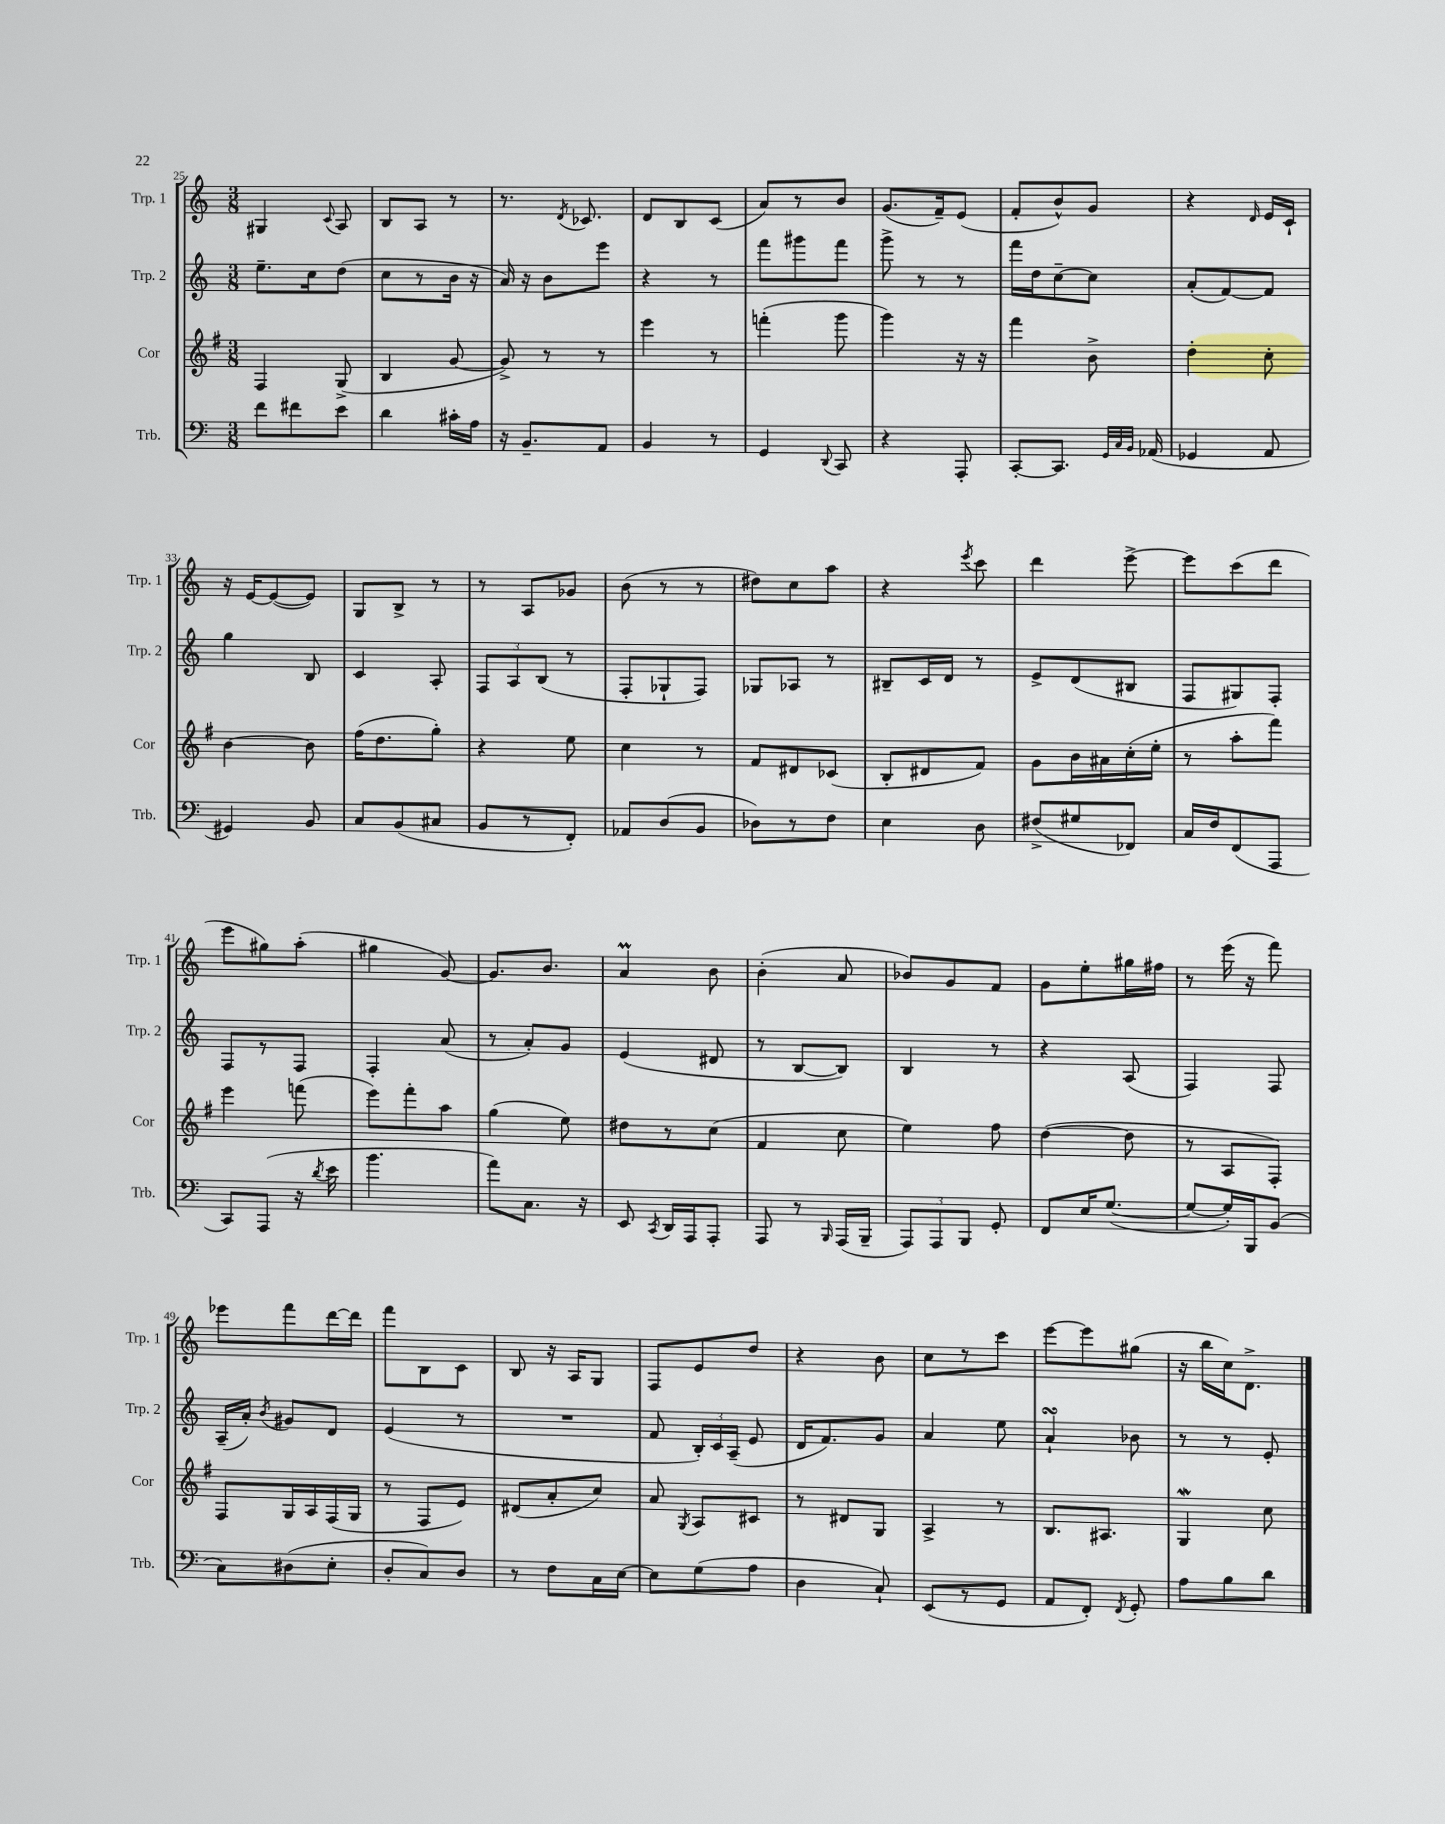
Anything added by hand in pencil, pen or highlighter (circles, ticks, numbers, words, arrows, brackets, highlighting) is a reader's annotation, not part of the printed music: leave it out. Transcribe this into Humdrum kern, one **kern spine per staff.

**kern	**kern	**kern	**kern
*staff4	*staff3	*staff2	*staff1
*clefF4	*clefG2	*clefG2	*clefG2
*k[]	*k[f#]	*k[]	*k[]
*M3/8	*M3/8	*M3/8	*M3/8
8f	4F#	8.ee~	4G#
8f#	.	.	.
.	.	16cc	.
.	.	.	8qqc
8e	(8G^	(8dd	8A
=	=	=	=
4d	4B	8cc	8B
.	.	8r	8A
16c#'	[8g	16b	8r
16A	.	16r	.
=	=	=	=
16r	8g^])	16a)	8.r
8.BB~	.	16r	.
.	8r	8b	.
.	.	.	8qd
.	.	.	8.c-
8AA	8r	8eee	.
=	=	=	=
4BB	4eee	4r	8d
.	.	.	8B
8r	8r	8r	(8c
=	=	=	=
4GG	(4fff'	8fff	8a)
.	.	8ggg#	8r
8qqDD	.	.	.
8CC	8ggg	8fff	8b
=	=	=	=
4r	4ggg)	8ggg^	(8.g
.	.	8r	.
.	.	.	16f~)
8AAA'	16r	8r	(8e
.	16r	.	.
=	=	=	=
[8CC'	4fff#	16fff	8f'
.	.	16dd	.
8.CC]	.	[8cc~	8b^^)
.	8b^	8cc]	8g
32qqGG	.	.	.
32qqC	.	.	.
32qqBB	.	.	.
(16AA-	.	.	.
=	=	=	=
4GG-	4dd'	(8a'	4r
.	.	[8f)	.
.	.	.	16qqd
8AA	8cc'	8f]	16e
.	.	.	16c`
=	=	=	=
4GG#)	[4b	4gg	16r
.	.	.	[16e
.	.	.	(8e_
8BB	8b]	8B	8e])
=	=	=	=
8C	(16ff#	4c	8G
.	8.dd	.	.
(8BB	.	.	8B^
8C#	8gg')	8A'	8r
=	=	=	=
8BB	4r	12F	8r
.	.	12A	.
8r	.	.	8A
.	.	(12B	.
8FF')	8ee	8r	8g-
=	=	=	=
8AA-	4cc	8F'	(8b
(8D	.	8G-`	8r
8BB	8r	8F)	8r
=	=	=	=
8D-)	8f#	8G-	8dd#)
8r	8d#	8A-	8cc
8F	(8c-	8r	8aa
=	=	=	=
4E	8B'	8B#~	4r
.	8d#	16c	.
.	.	16d	.
.	.	.	8qeee
8D	8f#)	8r	8ccc
=	=	=	=
(8F#^	8g	8e^	4ddd
8G#	16b	(8d	.
.	16a#	.	.
8FF-)	(16cc'	8B#	[8eee^
.	16ee'	.	.
=	=	=	=
16C	8r	8F	8eee]
16F	.	.	.
(8FF	8aa'	8G#)	(8ccc
8AAA	8fff#)	8F'	8ddd
=	=	=	=
8CC)	4eee	8F	8eee
(8AAA	.	8r	8gg#)
16r	(8fff	8F	(8aa'
8qd	.	.	.
16e	.	.	.
=	=	=	=
4.b	8eee)	4F'	4gg#
.	8fff#'	.	.
.	8aa	(8a	[8g)
=	=	=	=
8a)	(4gg	8r	8.g]
8.C	.	8a')	.
.	.	.	8.b
.	8ee)	8g	.
16r	.	.	.
=	=	=	=
8EE	8dd#	(4e	4a
8qCC	.	.	.
16DD	8r	.	.
16AAA	.	.	.
8AAA'	(8cc	8d#	8b
=	=	=	=
8AAA	4f#	8r	(4b'
8r	.	[8B	.
16qqBBB	.	.	.
(16AAA	8cc	8B])	8a
16BBB~	.	.	.
=	=	=	=
12AAA)	4ee)	4B	8b-)
12AAA	.	.	.
.	.	.	8g
12BBB	.	.	.
8GG'	8ff#	8r	8f
=	=	=	=
8FF	([4dd	4r	8g
16E	.	.	8ee'
([8.G	.	.	.
.	8dd]	(8A	16gg#
.	.	.	16ff#
=	=	=	=
8G_	8r	4F)	8r
16G'])	8A	.	(16eee
16BBB	.	.	16r
(8BB	8F#')	8F	8fff)
=	=	=	=
8C)	8F#	(16A~	8eee-
.	.	16a')	.
.	.	8qb	.
(8D#	16G	8g#	8fff
.	16A	.	.
8E'	(16F#	8d	[16ddd
.	16G	.	16ddd]
=	=	=	=
8D'	8r	(4e	8fff
8C)	8F#	.	8B
8D	8e)	8r	8c
=	=	=	=
8r	(8d#	4.r	8B
8F	8a'	.	16r
.	.	.	16A
16C	8cc)	.	8G
[16E	.	.	.
=	=	=	=
8E]	8a	8f	8F
.	8qG	.	.
(8G	8A	24B')	8e
.	.	24c	.
.	.	(24A~	.
8A	8c#	8e	8dd
=	=	=	=
4D	8r	16d	4r
.	.	8.f)	.
.	8d#	.	.
8C`)	8G	8g	8b
=	=	=	=
(8EE	4A^	4a	8cc
8r	.	.	8r
8GG	8r	8ee	8ccc
=	=	=	=
8AA	8.B	4a`	[8eee
8FF')	.	.	8eee]
.	8.A#	.	.
8qFF	.	.	.
8GG'	.	8b-	(8gg#
=	=	=	=
8A	4G	8r	16r
.	.	.	16bb
8B	.	8r	16cc)
.	.	.	8.d^
8d	8cc	8e'	.
==	==	==	==
*-	*-	*-	*-
